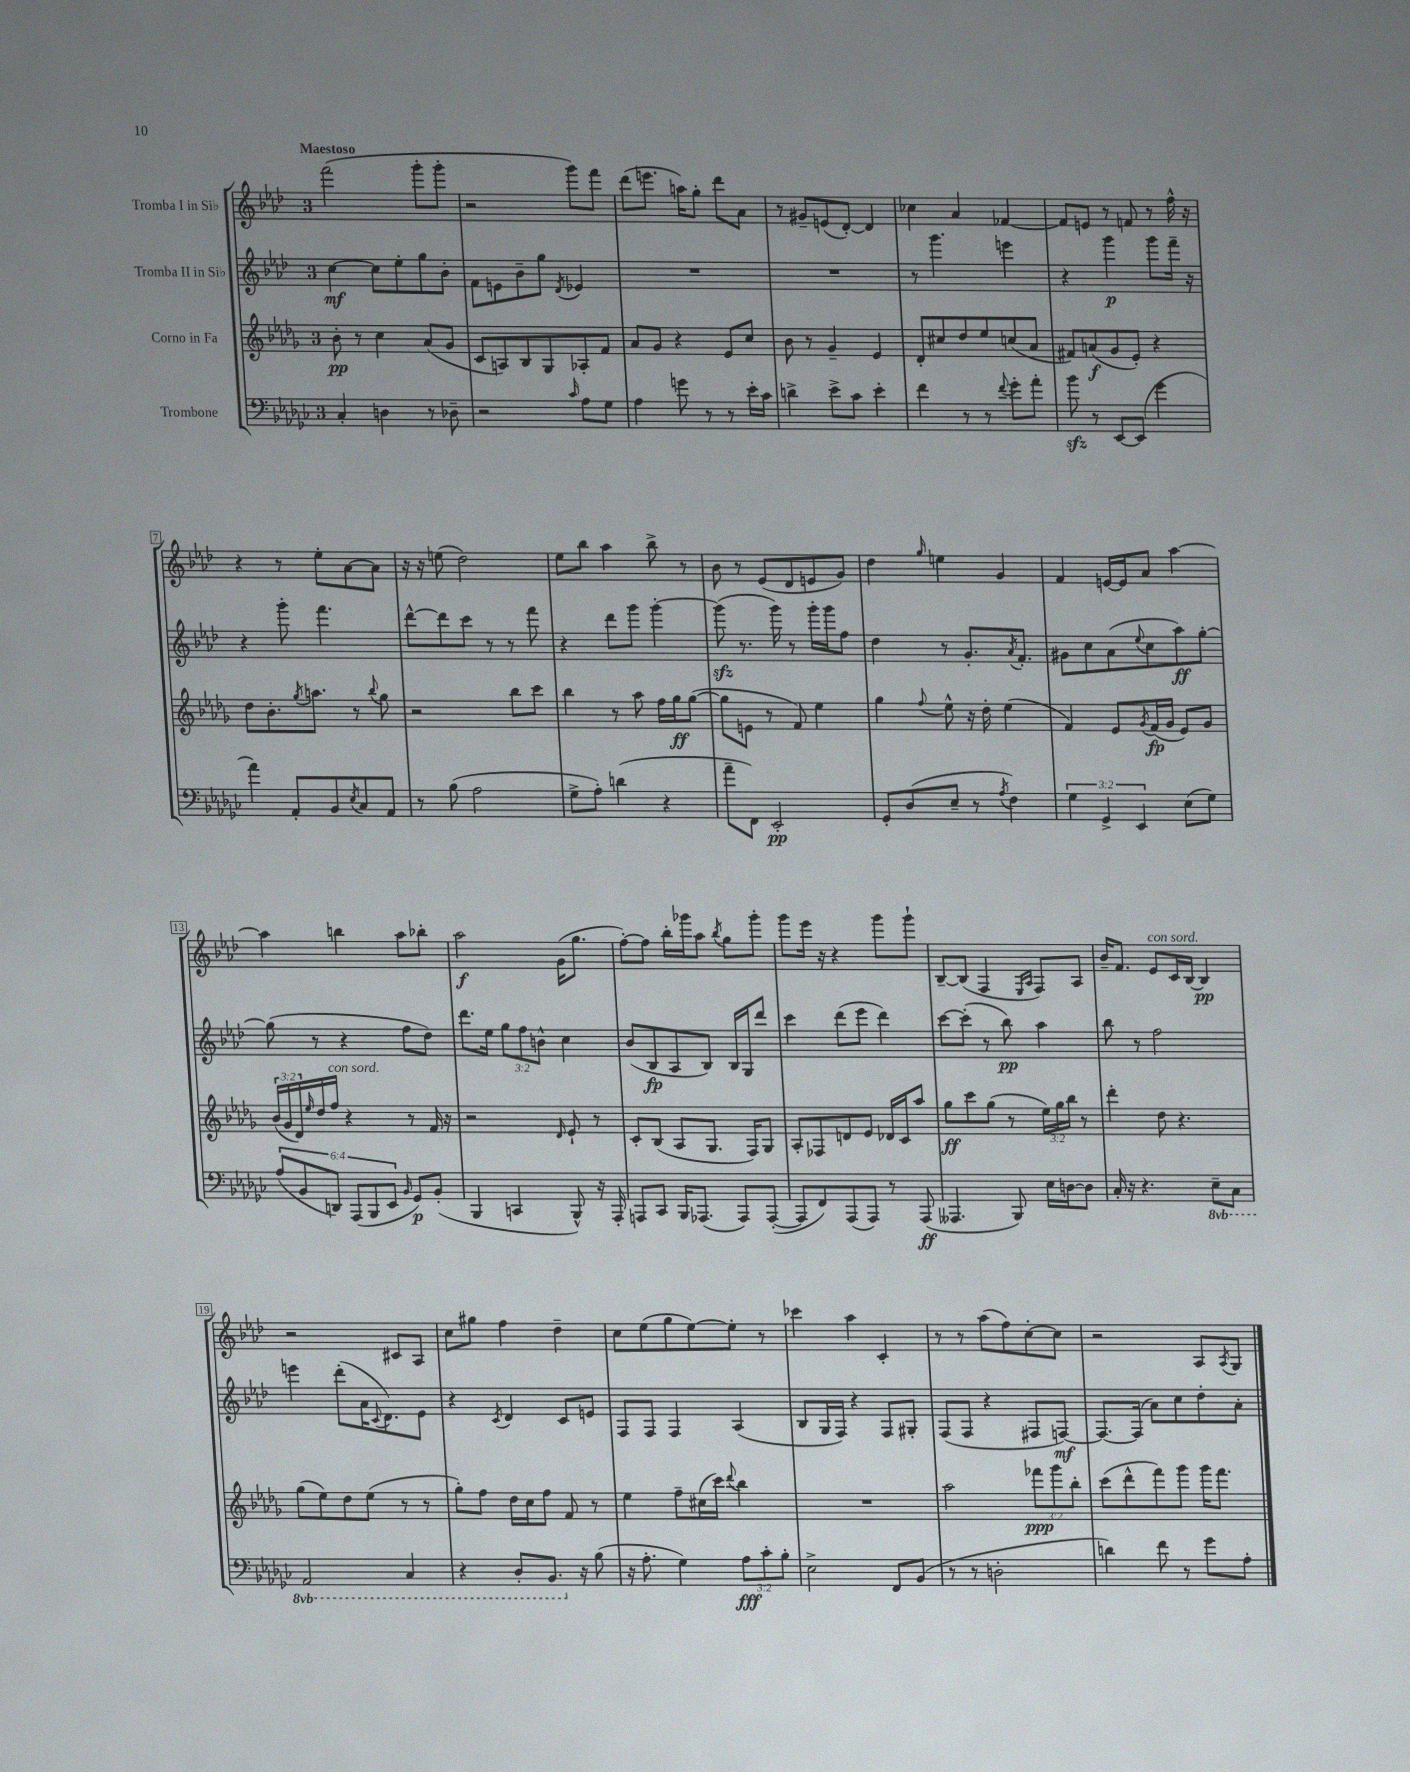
<<
\new StaffGroup <<
\new Staff = "s0" \with { instrumentName = "Tromba I in Sib" } {
    \clef treble \key aes \major \once \override Staff.TimeSignature.style = #'single-digit \time 3/4 \tempo "Maestoso"
    f'''2( g'''8-. g'''8-. |
    r2 g'''8) f'''8 |
    des'''8( e'''8. a''16) g''8-. des'''8 aes'8 |
    r8 gis'8-- e'8( des'8~-.) des'4 |
    ces''4 aes'4 fes'4~ |
    fes'8 e'8 r8 f'8 r8 f''16-^ r16 |
    r4 r8 ees''8-. aes'8~ aes'8 |
    r16 r16 e''8( des''2) |
    ees''8 bes''8 aes''4 bes''8-> r8 |
    bes'8 r8 ees'8( des'8 e'8 g'8) |
    des''4 \grace { g''16 } e''4 g'4 |
    f'4 e'16~ e'16 aes'8 aes''4~ |
    aes''4 b''4 aes''8 bes''8-. |
    aes''2\f g'16( g''8. |
    f''8~-.) f''8 bes''16-. ges'''16 aes''8 \acciaccatura { bes''8 } g''8 ges'''8-. |
    g'''8 ees'''16 r16 r4 g'''8 g'''8-! |
    bes8~-- bes8( f4 \grace { ees16 aes16 } f8) aes8 |
    bes'16-- f'8. ees'8^\markup { \italic "con sord." } c'16 bes16~ bes4\pp |
    r2 cis'8 aes8 |
    c''8 gis''8 f''4 des''4-- |
    c''8 ees''8( g''8 ees''8~) ees''8-. r8 |
    ces'''4 aes''4 c'4-. |
    r8 r8 aes''8( f''8) c''8~-. c''8 |
    r2 aes8 \acciaccatura { aes8 } g8 \bar "|." |
}
\new Staff = "s1" \with { instrumentName = "Tromba II in Sib" } {
    \clef treble \key aes \major \once \override Staff.TimeSignature.style = #'single-digit \time 3/4 \override Staff.TupletNumber.text = #tuplet-number::calc-fraction-text
    c''4~\mf c''8 ees''8-. g''8 bes'8-. |
    f'8 e'8 bes'8-- g''8 \acciaccatura { des'8 } ees'4 |
    R2. |
    R2. |
    r8 g'''4. e'''4 |
    r4 g'''4\p g'''8 f'''16-- r16 |
    r4 g'''8-. f'''4. |
    des'''8~-^ des'''8 c'''8 r8 r8 f'''8 |
    r4 des'''8 g'''8 g'''4~-. |
    g'''8\sfz( r8. g'''16) r8 g'''16-. g'''16 f''8 |
    des''4 r8 g'8.-. \acciaccatura { aes'8 } f'8.-. |
    gis'8 c''8 aes'8( \appoggiatura { ees''8 } c''8 aes''8\ff) g''8~-. |
    g''8( r8 r4 f''8 des''8) |
    des'''8. ees''16 \tuplet 3/2 { g''8 f''8 b'8-^ } c''4 |
    bes'8( bes8\fp aes8 bes8) bes16 g16 des'''8 |
    c'''4 des'''8( ees'''8 des'''4) |
    c'''8~ c'''8-.( r8 bes''8\pp) aes''4 |
    bes''8 r8 f''2 |
    e'''4 des'''8-.( aes'16 \appoggiatura { c'8 } des'8.) ees'8 |
    r4 \acciaccatura { c'8 } des'4 c'8 e'8 |
    f8 f8 f4 aes4( |
    bes8 g16 f16) r4 f8 gis8-. |
    f8( f8 r4 fis8 f8~\mf) |
    f8.~ f16( aes'8) c''8 des''8-. aes'8-. \bar "|." |
}
\new Staff = "s2" \with { instrumentName = "Corno in Fa" } {
    \clef treble \key des \major \once \override Staff.TimeSignature.style = #'single-digit \time 3/4 \override Staff.TupletNumber.text = #tuplet-number::calc-fraction-text
    bes'8-.\pp r8 c''4 aes'8( ges'8 |
    c'8 a8) bes8 ges8 aes8-. f'8 |
    aes'8 ges'8 r4 ees'8 c''8 |
    bes'8 r8 ges'4-- ees'4 |
    des'8-. cis''8 des''8 ees''8 c''8( aes'8 |
    fis'8) a'8\f( ges'8 ees'8-.) r4 |
    des''8 bes'8.-. \acciaccatura { ges''8 } a''8. r8 \appoggiatura { bes''8 } ges''8 |
    r2 bes''8 c'''8 |
    bes''4 r8 aes''8 f''16 ges''16\ff ges''8~( |
    ges''8 e'8 r8 f'8) ees''4 |
    ges''4 \appoggiatura { f''8 } ees''8-^ r16 des''16-. ees''4( |
    f'4) ees'8 \acciaccatura { ges'8 } f'16\fp( ges'16 ees'8) ges'8 |
    \tuplet 3/2 { bes'16( ges'16 des'16) } \grace { ees''16 } des''16 f''16^\markup { \italic "con sord." } r4 r8 f'16 r16 |
    r2 \grace { des'16 } ees'8-! r8 |
    c'8-. bes8( aes8 ges8. f16) ges8 |
    aes8-. fes8 d'8 ees'8 des'16 c'16 aes''8 |
    ges''8\ff c'''8 ges''8( r8 \tuplet 3/2 { ees''16) ges''16 bes''16 } r8 |
    des'''4-. des''8 r4. |
    ges''8( ees''8) des''8 ees''8( r8 r8 |
    ges''8-.) f''8 des''16 c''16 f''8 f'8 r8 |
    ees''4 f''8-- cis''16( c'''16) \appoggiatura { des'''8 } bes''4 |
    R2. |
    aes''2 \tuplet 3/2 { fes'''8\ppp ges'''8 bes''8-. } |
    c'''8( des'''8-^ f'''8) ges'''8 ges'''16 f'''8. \bar "|." |
}
\new Staff = "s3" \with { instrumentName = "Trombone" } {
    \clef bass \key ges \major \once \override Staff.TimeSignature.style = #'single-digit \time 3/4 \override Staff.TupletNumber.text = #tuplet-number::calc-fraction-text \set Staff.ottavationMarkups = #ottavation-simple-ordinals
    ces4-. d4 r8 des8-- |
    r2 \grace { ces'16 } aes8 ges8 |
    aes4 g'8 r8 r8 ees'16-. ces'16 |
    d'4-> ees'8-> ces'8 ees'4-. |
    f'4 r8 r8 \appoggiatura { f'8 } ges'8-. aes'8-. |
    bes'8\sfz r8 ees,8~ ees,8( ges'4 |
    aes'4) aes,8-. bes,8 \acciaccatura { ees8 } ces8 aes,8 |
    r8 bes8( aes2 |
    ges8-> aes8-.) d'4( r4 |
    aes'8-- f,8) ees,2-.\pp |
    ges,8-. des8( ees8-- r8 \acciaccatura { aes8 } f4) |
    \tuplet 3/2 { ges4 ges,4-> ees,4 } ees8( ges8) |
    \tuplet 6/4 { aes8( bes,8 d,8) aes,,8( bes,,8 ees,8 } \grace { bes,16 } ges,8\p) bes,8-.( |
    bes,,4 c,4 bes,,8-^) r16 aes,,16-. |
    a,,8 ces,8 bes,,16 aes,,8.( aes,,8) aes,,8~-.( |
    aes,,8 f,8) aes,,8( aes,,8) r8 aes,,8\ff( |
    aeses,,4. bes,,8) ees16 d16~ d8 |
    ces16-. r16 r4. \ottava #-1 ees,8-- ces,8 |
    aes,,2 ces,4 |
    r4 des,8-. bes,,8. \ottava #0 r16 bes8( |
    r16 aes8.-. ges4) \tuplet 3/2 { aes8\fff ces'8-. bes8-. } |
    ees2-> f,8 bes,8( |
    r8 r8 d2-. |
    d'4) f'8 r8 ges'8 aes8-. \bar "|." |
}
>>
>>
\layout { \context { \Score \override BarNumber.stencil = #(make-stencil-boxer 0.1 0.3 ly:text-interface::print) } }
